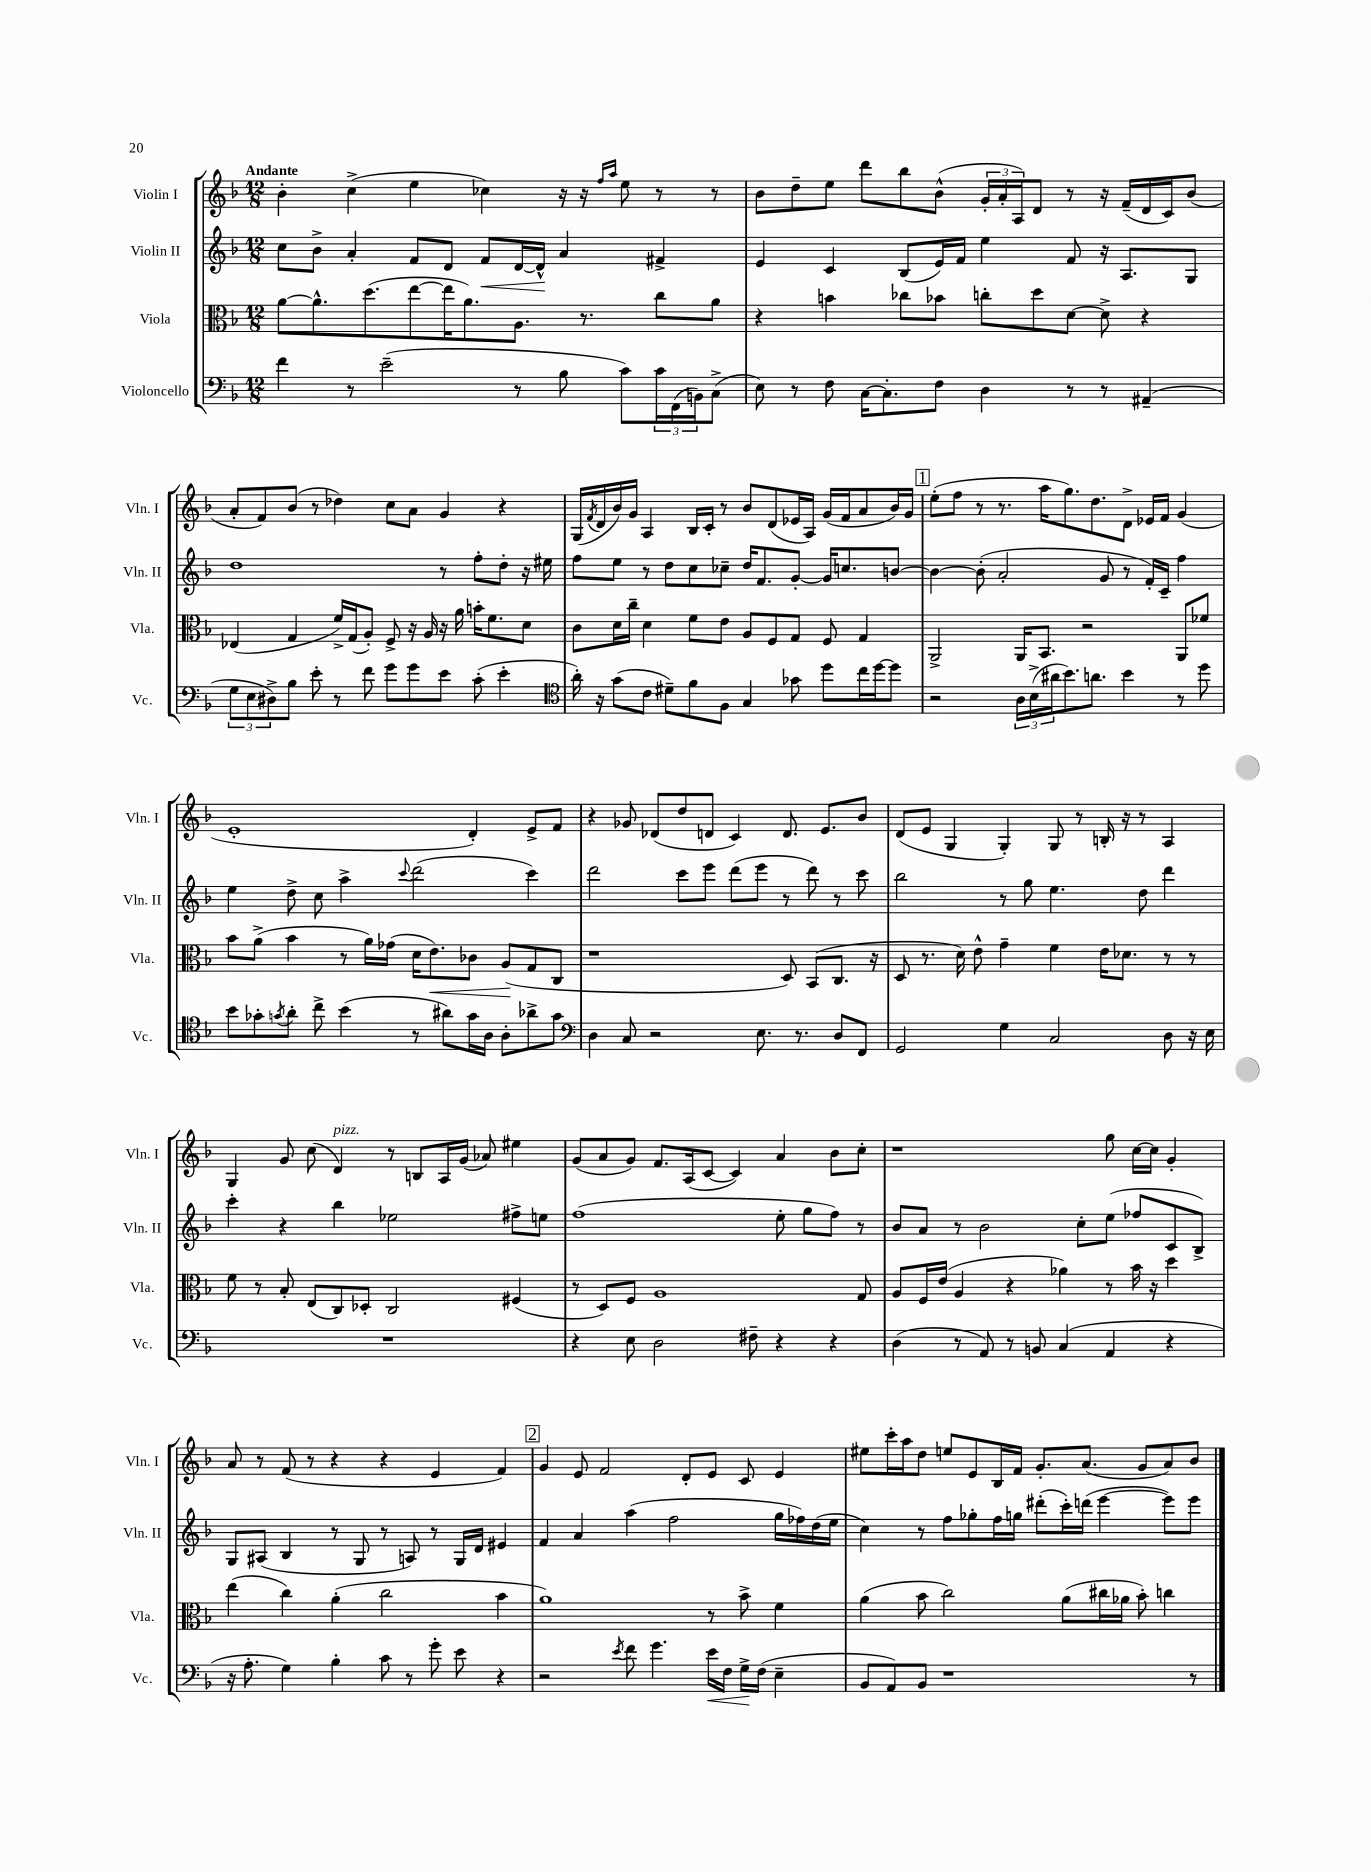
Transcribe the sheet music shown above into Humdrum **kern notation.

**kern	**kern	**kern	**kern
*staff4	*staff3	*staff2	*staff1
*clefF4	*clefC3	*clefG2	*clefG2
*k[b-]	*k[b-]	*k[b-]	*k[b-]
*M12/8	*M12/8	*M12/8	*M12/8
4f\	[8a\L	8cc\L	4b-'\
.	8.a^^\]	8b-^\J	.
8r	.	4a'/	(4cc^\
.	(8.dd\	.	.
(2e~\	.	.	.
.	[8ee\	8f/L	4ee\
.	16ee\]K	8d/J	.
.	8.a\)	.	.
.	.	8f/L	4cc-\)
8r	8.A\J	[16d/L	.
.	.	16d^^/]JJ	.
8B-\	.	4a/	16r
.	8.r	.	16r
.	.	.	16qqff/LL
.	.	.	16qqaa/JJ
8c\L)	.	.	8ee\
24c\L	8cc\L	4f#^/	8r
(24FF\	.	.	.
24BB\J)	.	.	.
(8C^\J	8a\J	.	8r
=	=	=	=
8E\)	4r	4e/	8b-\L
8r	.	.	8dd~\
8F\	4b\	4c/	8ee\J
[16C\LK	.	.	8ddd\L
8.C'\]	.	.	.
.	8cc-\L	(8B-/L	8bb-\
8F\J	8b-\J	16e/L)	(8b-^^\J
.	.	16f/JJ	.
4D\	8cc'\L	4ee\	24g'/LL
.	.	.	24a'/
.	.	.	24A/J)
.	8dd\	.	8d/J
8r	[8d\J	8f/	8r
8r	8d^\]	16r	16r
.	.	8.A/L	(16f~/LL
(4AA#~/	4r	.	16d/
.	.	.	16c/J)
.	.	8G/J	(8b-/J
=	=	=	=
12G\L	(4E-/	1dd	8a'/L
12E\	.	.	.
.	.	.	8f/)
12D#^\)	.	.	.
8B-\J	4G/	.	(8b-/J
8e'\	.	.	8r
8r	16f^/LL)	.	4dd-\)
.	(16G/J	.	.
8f\	8A'/J)	.	.
8g\L	8F^/	.	8cc\L
8g\	16r	.	8a\J
.	16A/	.	.
8e\J	16r	8r	4g/
.	16a\	.	.
(8c'\	16b'\LK	8ff'\L	.
.	8.f\	.	.
4e'\	.	8dd'\J	4r
.	8d\J	16r	.
.	.	16ee#\	.
=	=	=	=
*clefC4	*	*	*
16a'\)	8c\L	8ff\L	(16G/LL
.	.	.	8qf/
16r	.	.	16d/
(8g\L	16d\L	8ee\J	16b-/)
.	16cc~\JJ	.	16g/JJ
8c\J	4d\	8r	4A/
8d#~\L)	.	8dd\L	.
8f\	8f\L	8cc\	16B-/LL
.	.	.	16c'/JJ
8F\J	8e\J	8cc-~\J	8r
4G/	8A/L	16dd/LK	8b-/L
.	.	8.f/	.
.	8F/	.	(8d/
8g-\	8G/J	[8g'/J	16e-/L
.	.	.	16A/JJ)
8dd\L	8F/	16g/]LK	(16g/LL
.	.	8.cc/	16f/J
16cc\L	4G/	.	8a/
[16dd\J	.	.	.
8dd\]J	.	[8b/J	16b-/L)
.	.	.	16g/JJ
=	=	=	=
2r	2AA^/	4b\_	(8ee'\L
.	.	.	8ff\J
.	.	(8b'\]	8r
.	.	2a'/	8.r
24A\LL	16AA/LK	.	.
(24B-^\	.	.	.
.	8.BB-/J	.	16aa\LK
24a#\J	.	.	.
8.b-\)	.	.	8.gg\)
.	2r	.	.
8.a\J	.	.	8.dd\
.	.	8g/	.
4b-\	.	8r	8d^\J
.	.	16f'/LL)	16e-/LL
.	.	16c~/JJ	16f/JJ
8r	8AA/L	4ff\	(4g/
8dd\	8f-/J	.	.
=	=	=	=
8b-\L	8b-\L	4ee\	1e'
8g-'\	(8a^\J	.	.
8qg/	.	.	.
8a'\J	4b-\	8dd^\	.
8cc^\	.	8cc\	.
(4b-\	8r	4aa^\	.
.	16a\LL)	.	.
.	(16g-\JJ	.	.
.	.	8qqccc/	.
8r	16d\LK	(2ddd\	.
.	8.e\)	.	.
8a#\L)	.	.	.
16g\L	8c-\J	.	4d'/)
16A\JJ	.	.	.
8A'\L	(8A/L	.	.
8a-^\	8G/	4ccc\)	8e^/L
8g\J	8C/J	.	8f/J
=	=	=	=
*clefF4	*	*	*
4D\	1r	2ddd\	4r
8C/	.	.	8g-/
2r	.	.	(8d-/L
.	.	8ccc\L	8dd/
.	.	8eee\J	8d/J
.	.	(8ddd\L	4c/)
8.E\	.	8eee\J	.
.	8D/)	8r	8.d/
8.r	.	.	.
.	(8BB-/L	8ddd\)	.
.	.	.	8.e/L
8D/L	8.C/J	8r	.
8FF/J	.	8ccc\	8b-/J
.	16r	.	.
=	=	=	=
2GG/	8D/	2bb-\	(8d/L
.	8.r	.	8e/J
.	.	.	4G/
.	16d\)	.	.
.	8e^^\	.	.
4G\	4g~\	8r	4G'/)
.	.	8gg\	.
2C/	4f\	4.ee\	8G/
.	.	.	8r
.	16e\LK	.	16B'/
.	8.d-\J	.	16r
.	.	8dd\	8r
8D\	8r	4ddd\	4A/
16r	8r	.	.
16E\	.	.	.
=	=	=	=
1.r	8f\	4ccc'\	4G/
.	8r	.	.
.	8B-'/	4r	8g/
.	(8E/L	.	(8cc\
.	8C/)	4bb-\	4d/)
.	8D-'/J	.	.
.	2C/	2ee-\	8r
.	.	.	8B/L
.	.	.	16A/L
.	.	.	(16g/JJ
.	.	.	8a-/)
.	(4F#/	8ff#^\L	4ee#\
.	.	8ee\J	.
=	=	=	=
4r	8r	(1ff	(8g/L
.	8D/L)	.	8a/
8E\	8F/J	.	8g/J)
2D\	1A	.	8.f/L
.	.	.	(16A/k
.	.	.	[8c/J
.	.	.	4c/])
8F#~\	.	.	.
4r	.	8ee'\	4a/
.	.	8gg\L	.
4r	.	8ff\J)	8b-\L
.	8G/	8r	8cc'\J
=	=	=	=
(4D\	8A/L	8b-/L	1r
.	16F/L	8a/J	.
.	(16e/JJ	.	.
8r	4A/	8r	.
8AA/)	.	2b-\	.
8r	4r	.	.
8BB/	.	.	.
(4C/	4a-\)	.	.
.	.	8cc'\L	.
4AA/	8r	(8ee\J	8gg\
.	16b-\	8ff-/L	[16cc\LL
.	16r	.	16cc\]JJ
4r	4dd\	8c/	4g'/
.	.	8B-^/J)	.
=	=	=	=
16r	(4ee\	8G/L	8a/
8.A'\	.	.	.
.	.	(8A#/J	8r
4G\)	4cc\)	4B-/	(8f/
.	.	.	8r
4B-'\	(4a'\	8r	4r
.	.	8G/	.
8c\	2cc\	8r	4r
8r	.	8A/)	.
8g'\	.	8r	4e/
8e\	.	16G/LL	.
.	.	16d/JJ	.
4r	4b-\	4e#/	4f/)
=	=	=	=
2r	1a)	4f/	4g/
.	.	4a/	8e/
.	.	.	2f/
8qe/	.	.	.
8f\	.	(4aa\	.
4.g\	.	.	.
.	.	2ff\	.
.	.	.	8d'/L
16e\LL	8r	.	8e/J
16F\JJ	.	.	.
16G^\LL	8b-^\	.	8c/
(16F\JJ	.	.	.
4E~\	4f\	16gg\LL	4e/
.	.	16ff-\)	.
.	.	(16dd\	.
.	.	16ee\JJ	.
=	=	=	=
8BB-/L	(4a\	4cc\)	8ee#\L
8AA/)	.	.	16ccc'\L
.	.	.	16aa\J
8BB-/J	8b-\	8r	8dd\J
1r	2cc\)	8ff\L	8ee/L
.	.	8gg-'\	8e/
.	.	16ff\L	16B-/L
.	.	16gg\JJ	16f/JJ
.	.	(8ddd#'\L	8.g'/L
.	(8a\L	16ccc'\L)	.
.	.	(16ddd\JJ	(8.a/J
.	16cc#\L	[4eee\	.
.	16a-\JJ	.	.
.	8b-'\)	.	8g/L
.	4cc\	8eee\]L)	8a/)
8r	.	8eee\J	8b-/J
==	==	==	==
*-	*-	*-	*-
